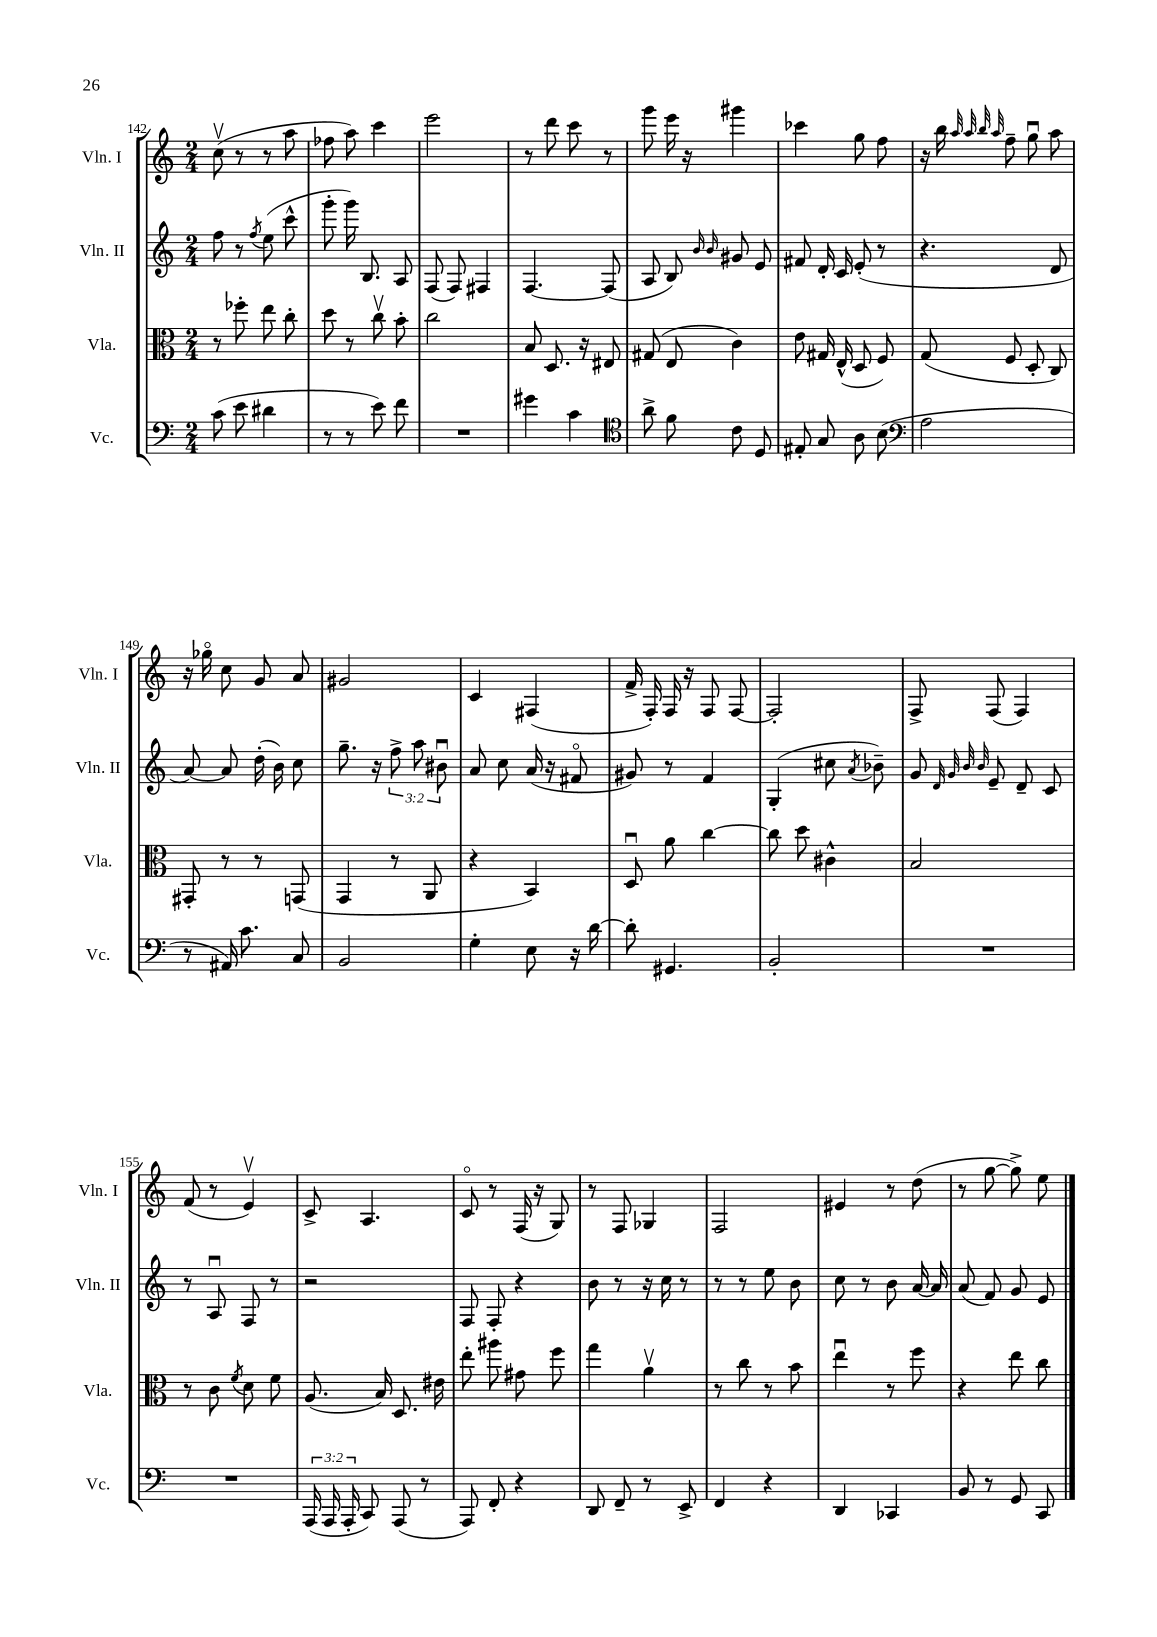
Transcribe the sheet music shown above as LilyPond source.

<<
\new StaffGroup <<
\new Staff = "s0" \with { instrumentName = "Vln. I" shortInstrumentName = "Vln. I" } {
    \clef treble \key c \major \numericTimeSignature \time 2/4
    \autoBeamOff c''8\upbow( r8 r8 a''8 |
    fes''8 a''8) c'''4 |
    e'''2 |
    r8 d'''8 c'''8 r8 |
    g'''8 e'''16 r16 gis'''4 |
    ces'''4 g''8 f''8 |
    r16 b''16 \grace { a''32 a''32 b''32 a''32 } f''8-- g''8\downbow a''8 |
    r16 ges''16\flageolet c''8 g'8 a'8 |
    gis'2 |
    c'4 fis4( |
    f'16-> f16-.) f16 r16 f8 f8~ |
    f2-. |
    f8-> f8( f4) |
    f'8( r8 e'4\upbow) |
    c'8-> a4. |
    c'8\flageolet r8 f16( r16 g8) |
    r8 f8 ges4 |
    f2 |
    eis'4 r8 d''8( |
    r8 g''8~ g''8->) e''8 \bar "|." |
}
\new Staff = "s1" \with { instrumentName = "Vln. II" shortInstrumentName = "Vln. II" } {
    \clef treble \key c \major \numericTimeSignature \time 2/4 \override Staff.TupletNumber.text = #tuplet-number::calc-fraction-text
    \autoBeamOff f''8 r8 \acciaccatura { f''8 } e''8( c'''8-^ |
    g'''8-. g'''16) b8. a8 |
    f8( f8) fis4 |
    f4.~ f8( |
    a8 b8) \grace { b'16 b'16 } gis'8 e'8 |
    fis'8 d'16-. c'16 e'8-.( r8 |
    r4. d'8 |
    a'8~) a'8 d''16-.( b'16) c''8 |
    g''8.-- r16 \tuplet 3/2 { f''8-> a''8 bis'8\downbow } |
    a'8 c''8 a'16( r16 fis'8\flageolet |
    gis'8) r8 f'4 |
    g4-.( cis''8 \acciaccatura { a'8 } bes'8--) |
    g'8 \grace { d'32 g'32 b'32 b'32 } e'8-- d'8-- c'8 |
    r8 a8\downbow f8 r8 |
    r2 |
    f8 f8-. r4 |
    b'8 r8 r16 c''16 r8 |
    r8 r8 e''8 b'8 |
    c''8 r8 b'8 a'16~ a'16 |
    a'8( f'8) g'8 e'8 \bar "|." |
}
\new Staff = "s2" \with { instrumentName = "Vla." shortInstrumentName = "Vla." } {
    \clef alto \key c \major \numericTimeSignature \time 2/4
    \autoBeamOff r8 fes''8-. e''8 c''8-. |
    d''8 r8 c''8\upbow b'8-. |
    c''2 |
    b8 d8. r16 eis8 |
    gis8( e8 c'4) |
    e'8 gis16 e16-^( d8 f8) |
    g8( f8 d8-. c8) |
    gis,8-. r8 r8 g,8( |
    g,4 r8 a,8 |
    r4 b,4) |
    d8\downbow a'8 c''4~ |
    c''8 d''8 cis'4-^ |
    b2 |
    r8 c'8 \acciaccatura { f'8 } d'8 f'8 |
    a8.( b16) d8. eis'16 |
    e''8-. ais''8 gis'8 f''8 |
    g''4 a'4\upbow |
    r8 c''8 r8 b'8 |
    e''4\downbow r8 f''8 |
    r4 e''8 c''8 \bar "|." |
}
\new Staff = "s3" \with { instrumentName = "Vc." shortInstrumentName = "Vc." } {
    \clef bass \key c \major \numericTimeSignature \time 2/4 \override Staff.TupletNumber.text = #tuplet-number::calc-fraction-text
    \autoBeamOff c'8( e'8 dis'4 |
    r8 r8 e'8) f'8 |
    R2 |
    gis'4 c'4 |
    \clef tenor a'8-> f'8 c'8 d8 |
    eis8-. g8 a8 b8( |
    \clef bass a2 |
    r8 ais,16) c'8. c8 |
    b,2 |
    g4-. e8 r16 d'16~ |
    d'8-. gis,4. |
    b,2-. |
    R2 |
    R2 |
    \tuplet 3/2 { a,,16( a,,16 a,,16-. } c,8) a,,8( r8 |
    a,,8) f,8-. r4 |
    d,8 f,8-- r8 e,8-> |
    f,4 r4 |
    d,4 ces,4 |
    b,8 r8 g,8 c,8 \bar "|." |
}
>>
>>
\layout { \context { \Score currentBarNumber = #142 } }
